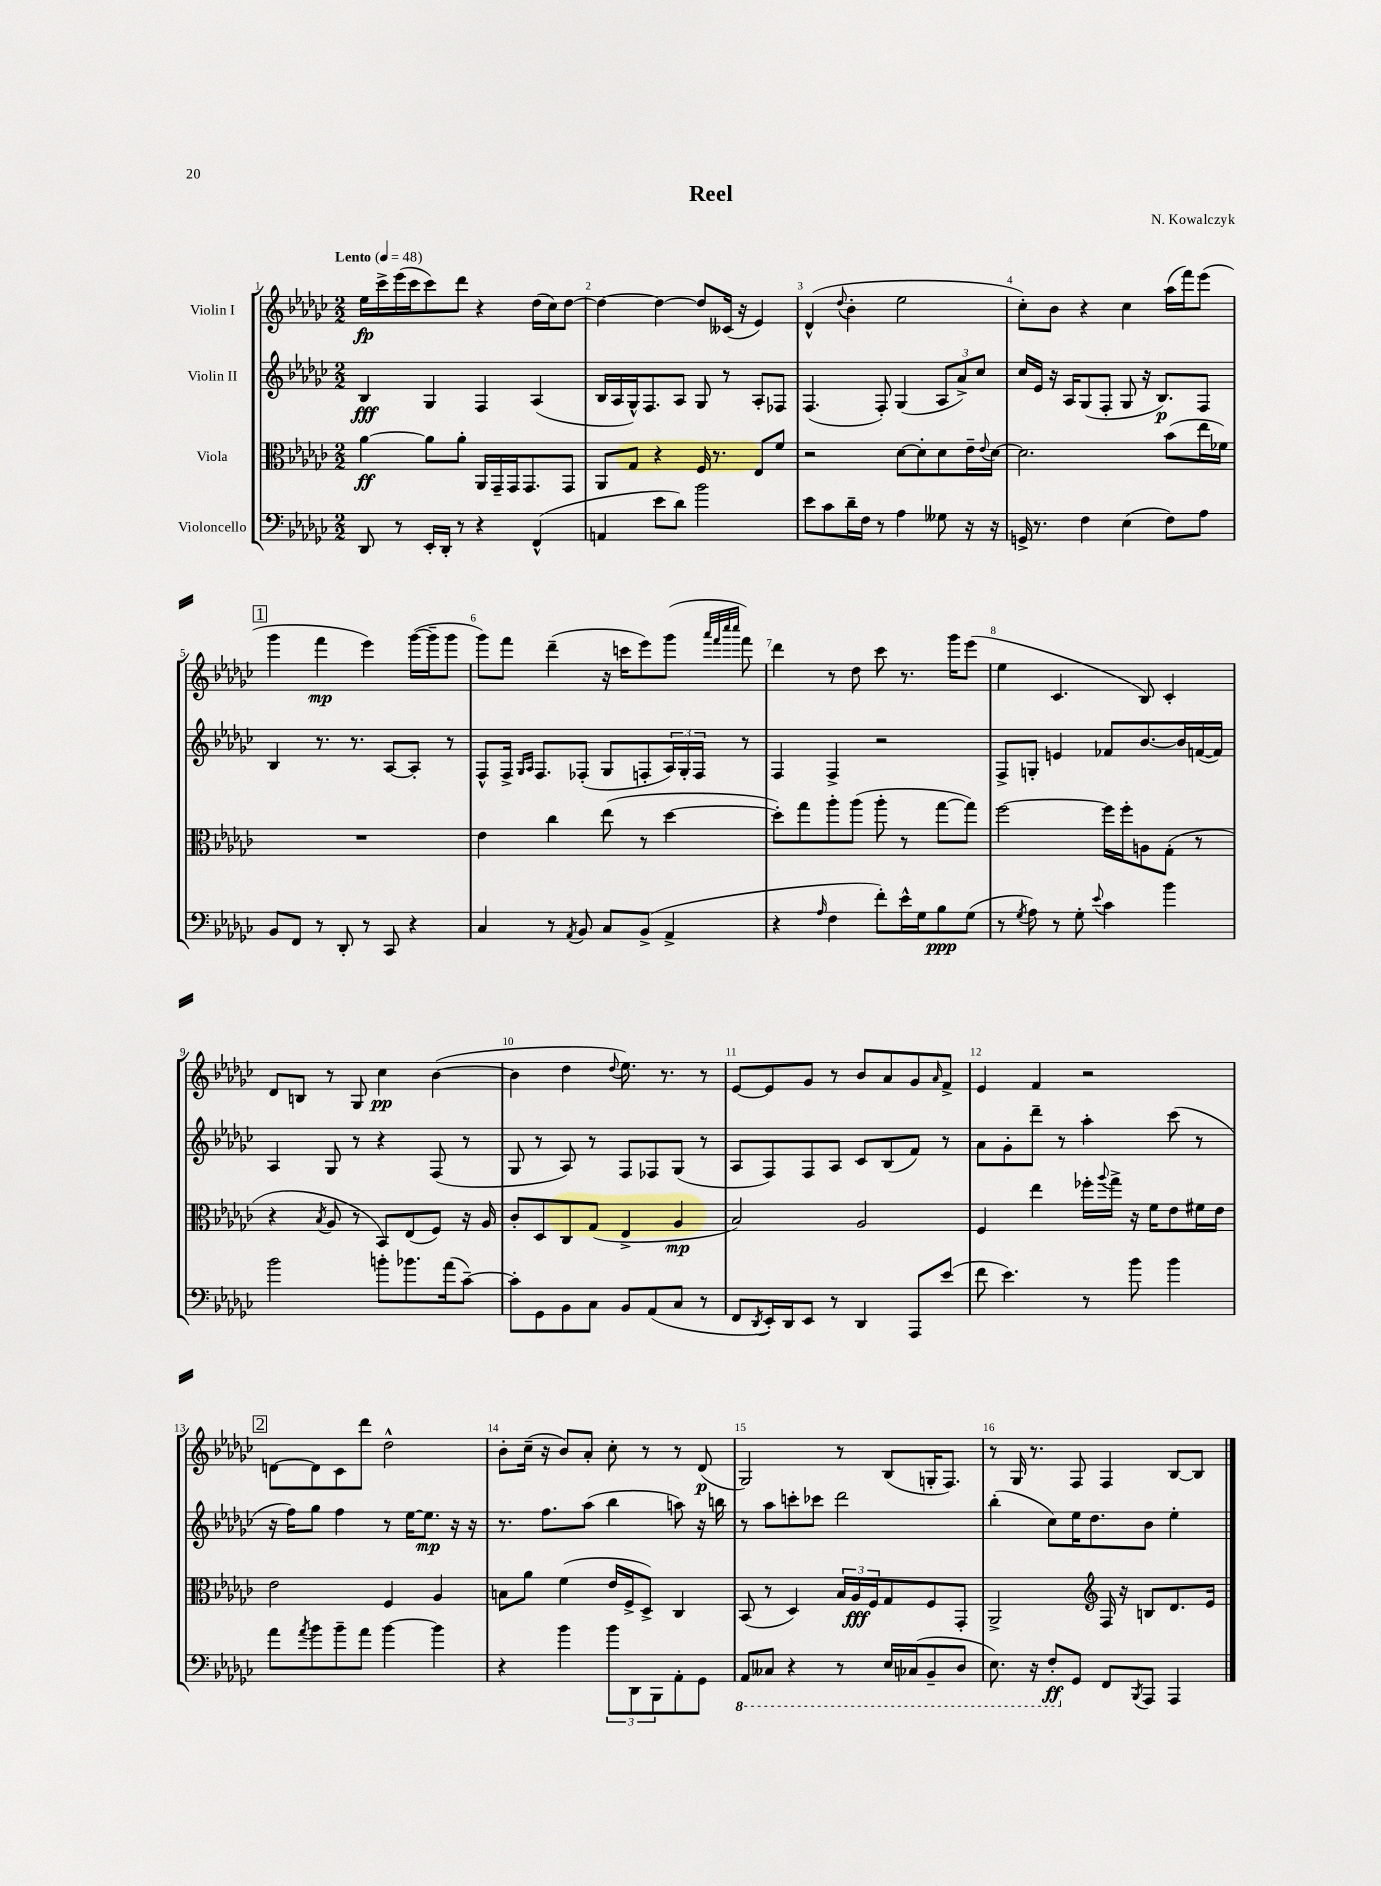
\header { title = "Reel" composer = "N. Kowalczyk" }
<<
\new StaffGroup <<
\new Staff = "s0" \with { instrumentName = "Violin I" } {
    \clef treble \key ges \major \numericTimeSignature \time 2/2 \tempo "Lento" 4 = 48
    ees''16\fp ces'''16-> ees'''16( ces'''16 ces'''8) des'''8 r4 des''16( ces''16) des''8~ |
    des''4~ des''4~ des''8 ceses'16( r16 ees'4) |
    des'4-^( \appoggiatura { des''8 } bes'4-. ees''2 |
    ces''8-.) bes'8 r4 ces''4 aes''16( f'''16) ees'''8( |
    \mark \markup { \box "1" } ges'''4 f'''4\mp ees'''4) ges'''16~( ges'''16-- ges'''8 |
    ges'''8) f'''8 des'''4--( r16 c'''16 ees'''8) ges'''8( \grace { aes'''32 f'''32 ces''''32 ces''''32 } f'''8) |
    des'''4 r8 des''8 ces'''8 r8. ges'''16 ees'''8( |
    ees''4 ces'4. bes8) ces'4-. |
    des'8 b8 r8 ges8 ces''4\pp bes'4~( |
    bes'4 des''4 \appoggiatura { des''8 } ees''8.) r8. r8 |
    ees'8~ ees'8 ges'8 r8 bes'8 aes'8 ges'8 \grace { aes'16 } f'8-> |
    ees'4 f'4 r2 |
    \mark \markup { \box "2" } d'8~ d'8 ces'8 des'''8 des''2-^ |
    bes'8-. ces''16--( r16 bes'8) aes'8-. ces''8-. r8 r8 des'8\p( |
    ges2) r8 bes8( g16-. f8.) |
    r8 ges16 r8. f8 f4 bes8~ bes8 \bar "|." |
}
\new Staff = "s1" \with { instrumentName = "Violin II" } {
    \clef treble \key ges \major \numericTimeSignature \time 2/2
    bes4\fff ges4 f4 aes4( |
    bes16 aes16 ges16-^) f8. aes8 ges8 r8 aes8-. fes8 |
    f4.( f8-.) ges4( \tuplet 3/2 { aes8 aes'8->) ces''8 } |
    ces''16 ees'16 r16 aes16 ges8( f8-. ges8 r16 bes8.\p) f8 |
    \mark \markup { \box "1" } bes4 r8. r8. aes8~ aes8-. r8 |
    f8-^ f16-> \grace { ges16 aes16 } f8. fes8-.( ges8 f8-. \tuplet 3/2 { aes16) ges16-. f16 } r8 |
    f4 f4-> r2 |
    f8-> g8-. e'4 fes'8 bes'8.~ bes'16 f'16~( f'16) |
    aes4 ges8 r8 r4 f8( r8 |
    ges8 r8 aes8) r8 f8 fes8 ges8( r8 |
    aes8 f8) f8 aes8 ces'8 bes8( f'8) r8 |
    aes'8 ges'8-. des'''8-- r8 aes''4-. ces'''8( r8 |
    \mark \markup { \box "2" } r16 f''16) ges''8 f''4 r8 ees''16~ ees''8.\mp r16 r16 |
    r8. f''8. aes''8( bes''4 a''8) r16 b''16 |
    r8 aes''8 c'''8-. ces'''8 des'''2 |
    bes''4-.( ces''8) ees''16 des''8. bes'8 ees''4-. \bar "|." |
}
\new Staff = "s2" \with { instrumentName = "Viola" } {
    \clef alto \key ges \major \numericTimeSignature \time 2/2
    aes'4~\ff aes'8 aes'8-. aes,16 ges,16-- ges,16 ges,8. ges,8 |
    aes,8 ges8 r4 f16 r8. ees8 f'8 |
    r2 des'8~ des'8-. des'8 ees'16-- \appoggiatura { ees'8 } des'16~ |
    des'2. bes'8( ees''16 fes'16) |
    \mark \markup { \box "1" } R1 |
    ees'4 ces''4 ees''8( r8 des''4~ |
    des''8-.) ges''8 aes''8-. aes''8( aes''8-. r8 ges''8~ ges''8) |
    f''2~ f''16 f''16-. a8 ges8-.( r8 |
    r4 \acciaccatura { bes8 } aes8 r8 bes,8) ees8( f8) r16 aes16 |
    ces'8-. des8 ces8 ges8( ees4-> aes4\mp |
    bes2) aes2 |
    f4 ees''4 fes''16-. \appoggiatura { aes''8 } ges''16-> r16 f'16 ees'8 fis'16 ees'16 |
    \mark \markup { \box "2" } ees'2 f4 aes4 |
    b8 aes'8 f'4( ees'16 f16-> des8->) ces4 |
    bes,8( r8 des4) \tuplet 3/2 { bes16 aes16\fff f16 } ges8 f8 ges,8-. |
    aes,2-> \clef treble f16 r16 b8 des'8. ees'16 \bar "|." |
}
\new Staff = "s3" \with { instrumentName = "Violoncello" } {
    \clef bass \key ges \major \numericTimeSignature \time 2/2
    des,8 r8 ees,16-. des,16-. r8 r4 f,4-^( |
    a,4 ees'8 des'8) bes'2 |
    ees'8 ces'8 des'16-- f16 r8 aes4 geses8 r16 r16 |
    g,16-> r8. f4 ees4( f8) aes8 |
    \mark \markup { \box "1" } bes,8 f,8 r8 des,8-. r8 ces,8 r4 |
    ces4 r8 \acciaccatura { aes,8 } bes,8 ces8 bes,8->( aes,4-> |
    r4 \grace { aes16 } f4 f'8-.) ees'16-^ ges16 bes8\ppp ges8( |
    r8 \acciaccatura { ges8 } aes8) r8 ges8-. \appoggiatura { ees'8 } ces'4 bes'4 |
    bes'2 b'8-. bes'8. aes'16( ces'8~--) |
    ces'8-. ges,8 bes,8 ces8 bes,8 aes,8( ces8 r8 |
    f,8 \acciaccatura { des,8 } ees,16-.) des,16 ees,8 r8 des,4 aes,,8 ees'8( |
    f'8 ees'4.) r8 bes'8 bes'4 |
    \mark \markup { \box "2" } aes'8 \acciaccatura { aes'8 } bes'8 bes'8-- aes'8 bes'4~ bes'4 |
    r4 bes'4 \tuplet 3/2 { bes'8 des,8 bes,,8 } aes,8-. ges,8 |
    \ottava #-1 aes,,8 ceses,8 r4 r8 ees,16 ces,16( bes,,8-- des,8 |
    ees,8.) r16 f,8-.\ff \ottava #0 ges,8 f,8 \acciaccatura { bes,,8 } aes,,8 aes,,4 \bar "|." |
}
>>
>>
\layout { \context { \Score \override BarNumber.break-visibility = ##(#f #t #t) barNumberVisibility = #all-bar-numbers-visible } }
